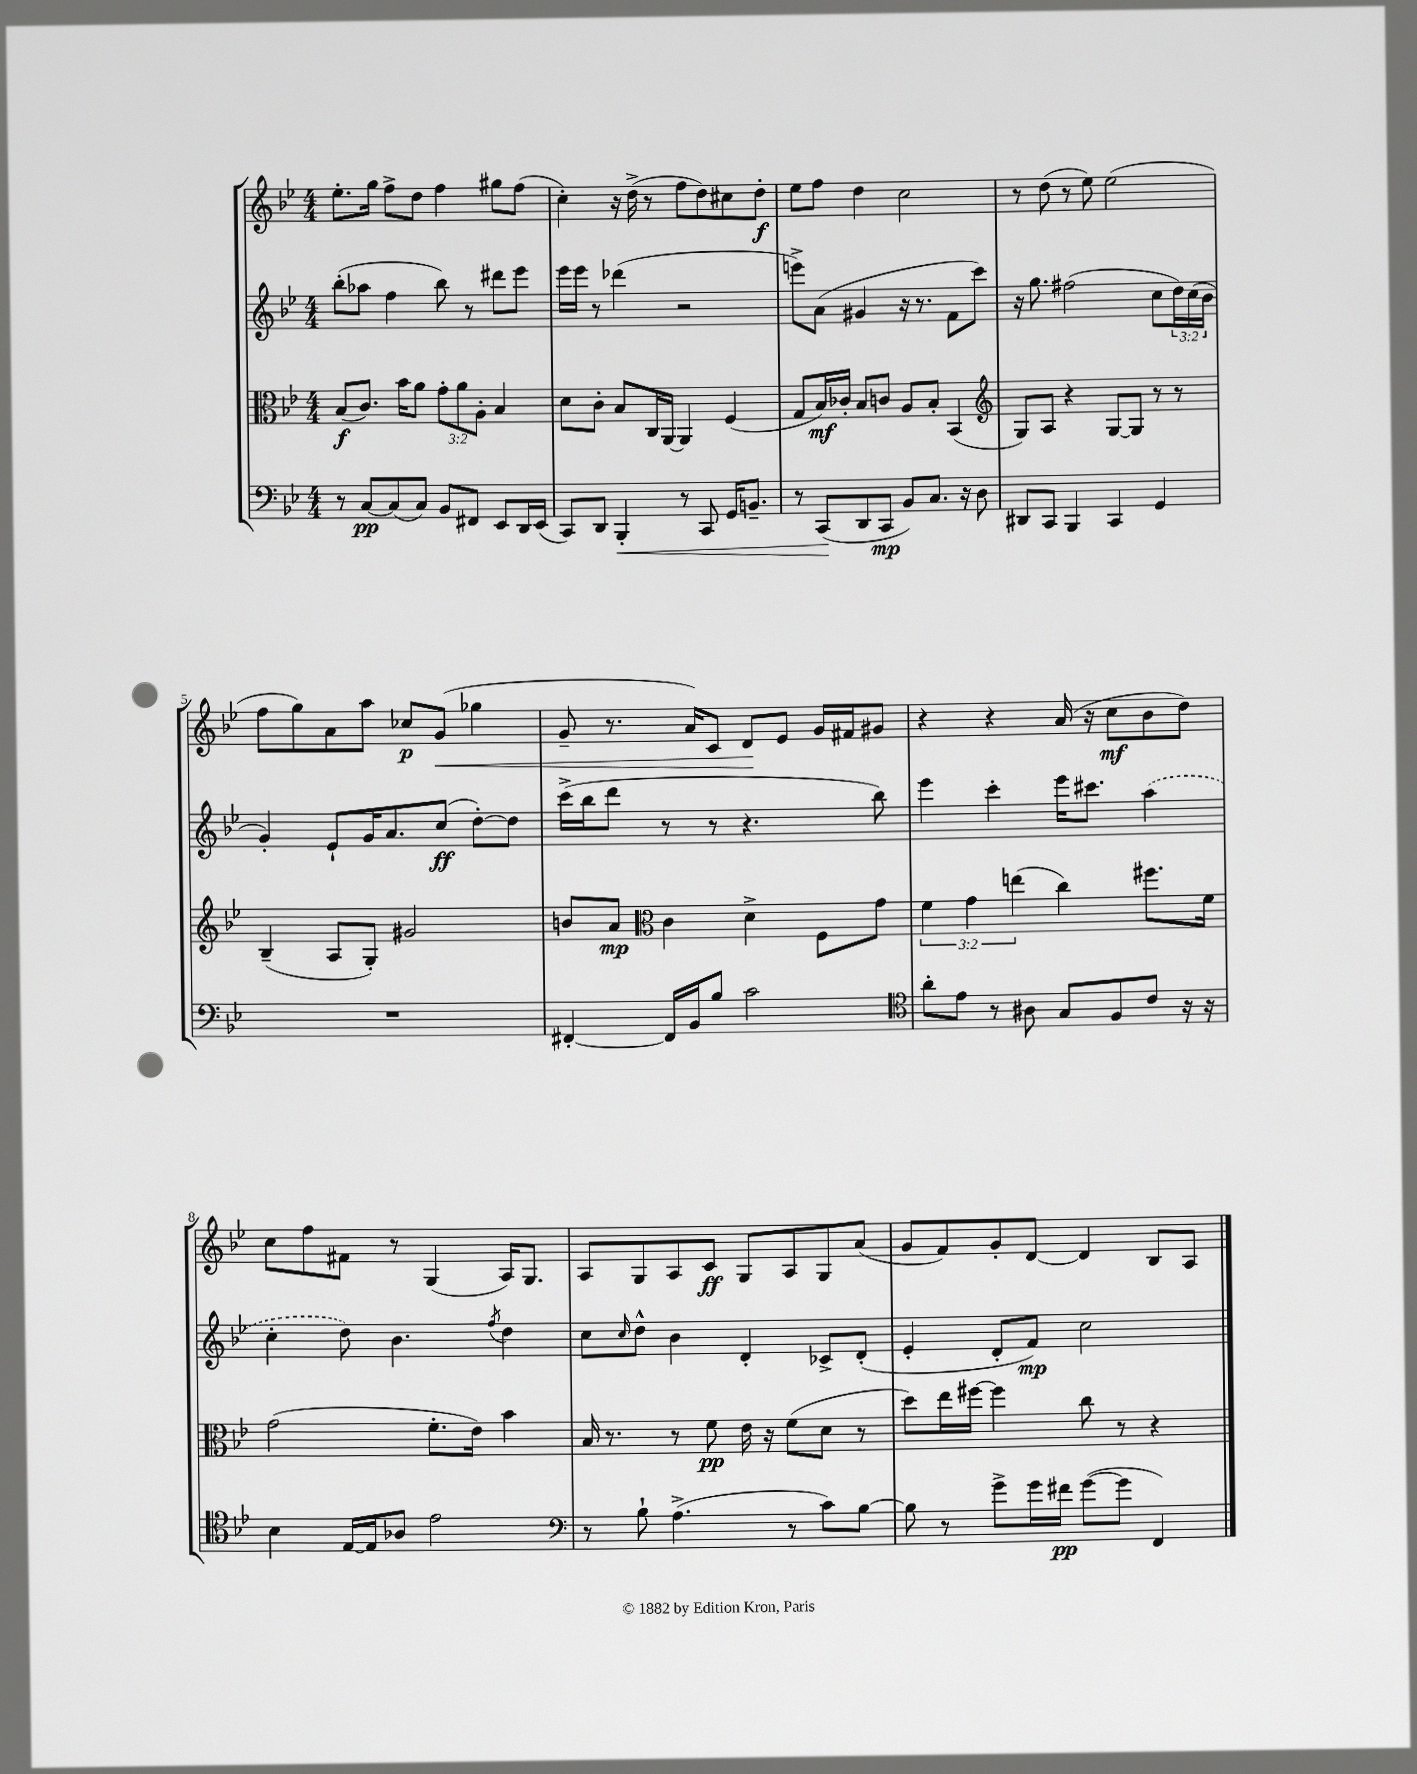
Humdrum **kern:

**kern	**dynam	**kern	**dynam	**kern	**dynam	**kern	**dynam
*part4	*part4	*part3	*part3	*part2	*part2	*part1	*part1
*staff4	*staff4	*staff3	*staff3	*staff2	*staff2	*staff1	*staff1
*clefF4	*	*clefC3	*	*clefG2	*	*clefG2	*
*k[b-e-]	*	*k[b-e-]	*	*k[b-e-]	*	*k[b-e-]	*
*M4/4	*	*M4/4	*	*M4/4	*	*M4/4	*
=1	=1	=1	=1	=1	=1	=1	=1
8r	.	(8B-/L	f	(8bb-'\L	.	8.ee-'\L	.
[8C/L	pp	8.c/J)	.	8aa-X\J	.	.	.
.	.	.	.	.	.	16gg\Jk	.
(8C/]	.	.	.	4ff\	.	8ff^\L	.
.	.	16b-\KL	.	.	.	.	.
8C/J)	.	8a\J	.	.	.	8dd\J	.
8BB-/L	.	12g'\L	.	8bb-\)	.	4ff\	.
.	.	12a\	.	.	.	.	.
8FF#X/J	.	.	.	8r	.	.	.
.	.	12A'\J	.	.	.	.	.
8EE-/L	.	4B-/	.	8ddd#X\L	.	8gg#X\L	.
16DD/L	.	.	.	8eee-\J	.	(8ff\J	.
(16EE-/JJ	.	.	.	.	.	.	.
=2	=2	=2	=2	=2	=2	=2	=2
8CC/L)	.	8d\L	.	16eee-\LL	.	4cc'\)	.
.	.	.	.	16eee-\JJ	.	.	.
8DD/J	.	8c'\J	.	8r	.	.	.
!	!LO:HP:b	!	!	!	!	!	!
4BBB-'/	<	8B-/L	.	(4ddd-X\	.	16r	.
.	.	.	.	.	.	(16dd^\	.
.	.	16C/L	.	.	.	8r	.
.	.	[16AA/JJ	.	.	.	.	.
8r	.	4AA/]	.	2r	.	8ff\L	.
8CC/	.	.	.	.	.	8dd\)	.
16GG/KL	.	(4F/	.	.	.	8cc#X\	.
8.BBn~/J	.	.	.	.	.	.	.
.	.	.	.	.	.	8dd'\J	f
=3	=3	=3	=3	=3	=3	=3	=3
8r	.	8G/L	.	8eeen^\L)	.	8ee-\L	.
(8CC/L	.	16B-/L)	mf	(8a\J	.	8ff\J	.
.	.	16c-X'/JJ	.	.	.	.	.
8DD/	[	8B-/L	.	4g#X/	.	4dd\	.
8CC/J	mp	8cn/J	.	.	.	.	.
8BB-/L)	.	8A/L	.	16r	.	2cc\	.
.	.	.	.	8.r	.	.	.
8.C/J	.	8B-'/J	.	.	.	.	.
.	.	(4BB-/	.	8f\L	.	.	.
16r	.	.	.	.	.	.	.
8D\	.	.	.	8ccc\J)	.	.	.
=4	=4	=4	=4	=4	=4	=4	=4
*	*	*clefG2	*	*	*	*	*
8DD#X/L	.	8G/L)	.	16r	.	8r	.
.	.	.	.	8.gg\	.	.	.
8CC/J	.	8A/J	.	.	.	(8dd\	.
4BBB-/	.	4r	.	(2ff#X\	.	8r	.
.	.	.	.	.	.	8ee-\)	.
4CC/	.	[8G/L	.	.	.	(2ee-\	.
.	.	8G/J]	.	.	.	.	.
4GG/	.	8r	.	8cc\L	.	.	.
.	.	8r	.	24dd\L)	.	.	.
.	.	.	.	(24cc\	.	.	.
.	.	.	.	24b-\JJ	.	.	.
!!LO:LB:g=z
=5	=5	=5	=5	=5	=5	=5	=5
1r	.	(4B-~/	.	4g'/)	.	8ff\L	.
.	.	.	.	.	.	8gg\)	.
.	.	8A/L	.	8e-`/L	.	8a\	.
.	.	8G'/J)	.	16g/K	.	8aa\J	.
.	.	.	.	8.a/	.	.	.
.	.	2g#X/	.	.	.	8cc-X/L	p
!	!	!	!	!	!	!	!LO:HP:b
.	.	.	.	(8cc/J	ff	(8g/J	<
.	.	.	.	[8dd'\L)	.	4gg-X\	.
.	.	.	.	8dd\J]	.	.	.
=6	=6	=6	=6	=6	=6	=6	=6
[4FF#X'/	.	8bn/L	.	(16ccc^\LL	.	8g~/	.
.	.	.	.	16bb-\J	.	.	.
.	.	8a/J	mp	8ddd\J	.	8.r	.
*	*	*clefC3	*	*	*	*	*
16FF#/LL]	.	4c\	.	8r	.	.	.
16BB-/J	.	.	.	.	.	16a/KL)	.
8B-/J	.	.	.	8r	.	8c/J	.
2c\	.	4d^\	.	4.r	.	8d/L	.
.	.	.	.	.	.	8e-/J	[
.	.	8F\L	.	.	.	16g/LL	.
.	.	.	.	.	.	16f#X/J	.
.	.	8g\J	.	8bb-\)	.	8g#X/J	.
=7	=7	=7	=7	=7	=7	=7	=7
*clefC4	*	*	*	*	*	*	*
8a'\L	.	6f\	.	4eee-\	.	4r	.
8e-\J	.	.	.	.	.	.	.
.	.	6g\	.	.	.	.	.
8r	.	.	.	4ccc'\	.	4r	.
.	.	(6een\	.	.	.	.	.
8A#X\	.	.	.	.	.	.	.
8G/L	.	4cc\)	.	16eee-\KL	.	(16a/	.
.	.	.	.	8.ccc#X\J	.	16r	.
8F/	.	.	.	.	.	8cc\L	mf
8c/J	.	8.ff#X\L	.	(4aa\	.	8b-\	.
16r	.	.	.	.	.	8dd\J)	.
16r	.	16f\Jk	.	.	.	.	.
!!LO:LB:g=z
=8	=8	=8	=8	=8	=8	=8	=8
4B-\	.	(2g\	.	4cc'\	.	8cc\L	.
.	.	.	.	.	.	8ff\	.
[16E-/LL	.	.	.	8dd\)	.	8f#X\J	.
16E-/J]	.	.	.	.	.	.	.
8A-X/J	.	.	.	4.b-\	.	8r	.
2e-\	.	8.f'\L	.	.	.	(4G/	.
.	.	16e-\Jk)	.	.	.	.	.
.	.	.	.	8qff/	.	.	.
.	.	4b-\	.	4dd\	.	16A/KL)	.
.	.	.	.	.	.	8.G/J	.
=9	=9	=9	=9	=9	=9	=9	=9
*clefF4	*	*	*	*	*	*	*
8r	.	16B-/	.	8cc\L	.	8A/L	.
.	.	8.r	.	.	.	.	.
.	.	.	.	16qqcc/	.	.	.
8B-`\	.	.	.	8dd^^\J	.	8G/	.
(4.A^\	.	8r	.	4b-\	.	8A/	.
.	.	8f\	pp	.	.	8c/J	ff
.	.	16e-\	.	4d'/	.	8G/L	.
.	.	16r	.	.	.	.	.
8r	.	(8f\L	.	.	.	8A/	.
8c\L)	.	8d\J	.	8c-X^/L	.	8G/	.
[8B-\J	.	8r	.	(8d'/J	.	(8a/J	.
=10	=10	=10	=10	=10	=10	=10	=10
8B-\]	.	8dd\L)	.	4e-'/	.	8g/L	.
8r	.	16ee-\L	.	.	.	8f/)	.
.	.	[16ff#X\JJ	.	.	.	.	.
8g^\L	.	4ff#\]	.	8d'/L	.	8g'/	.
16g\L	.	.	.	8f/J)	mp	[8d/J	.
16f#X\JJ	pp	.	.	.	.	.	.
([8g\L	.	8cc\	.	2cc\	.	4d/]	.
8g\J]	.	8r	.	.	.	.	.
4FF/)	.	4r	.	.	.	8B-/L	.
.	.	.	.	.	.	8A/J	.
==	==	==	==	==	==	==	==
*-	*-	*-	*-	*-	*-	*-	*-
